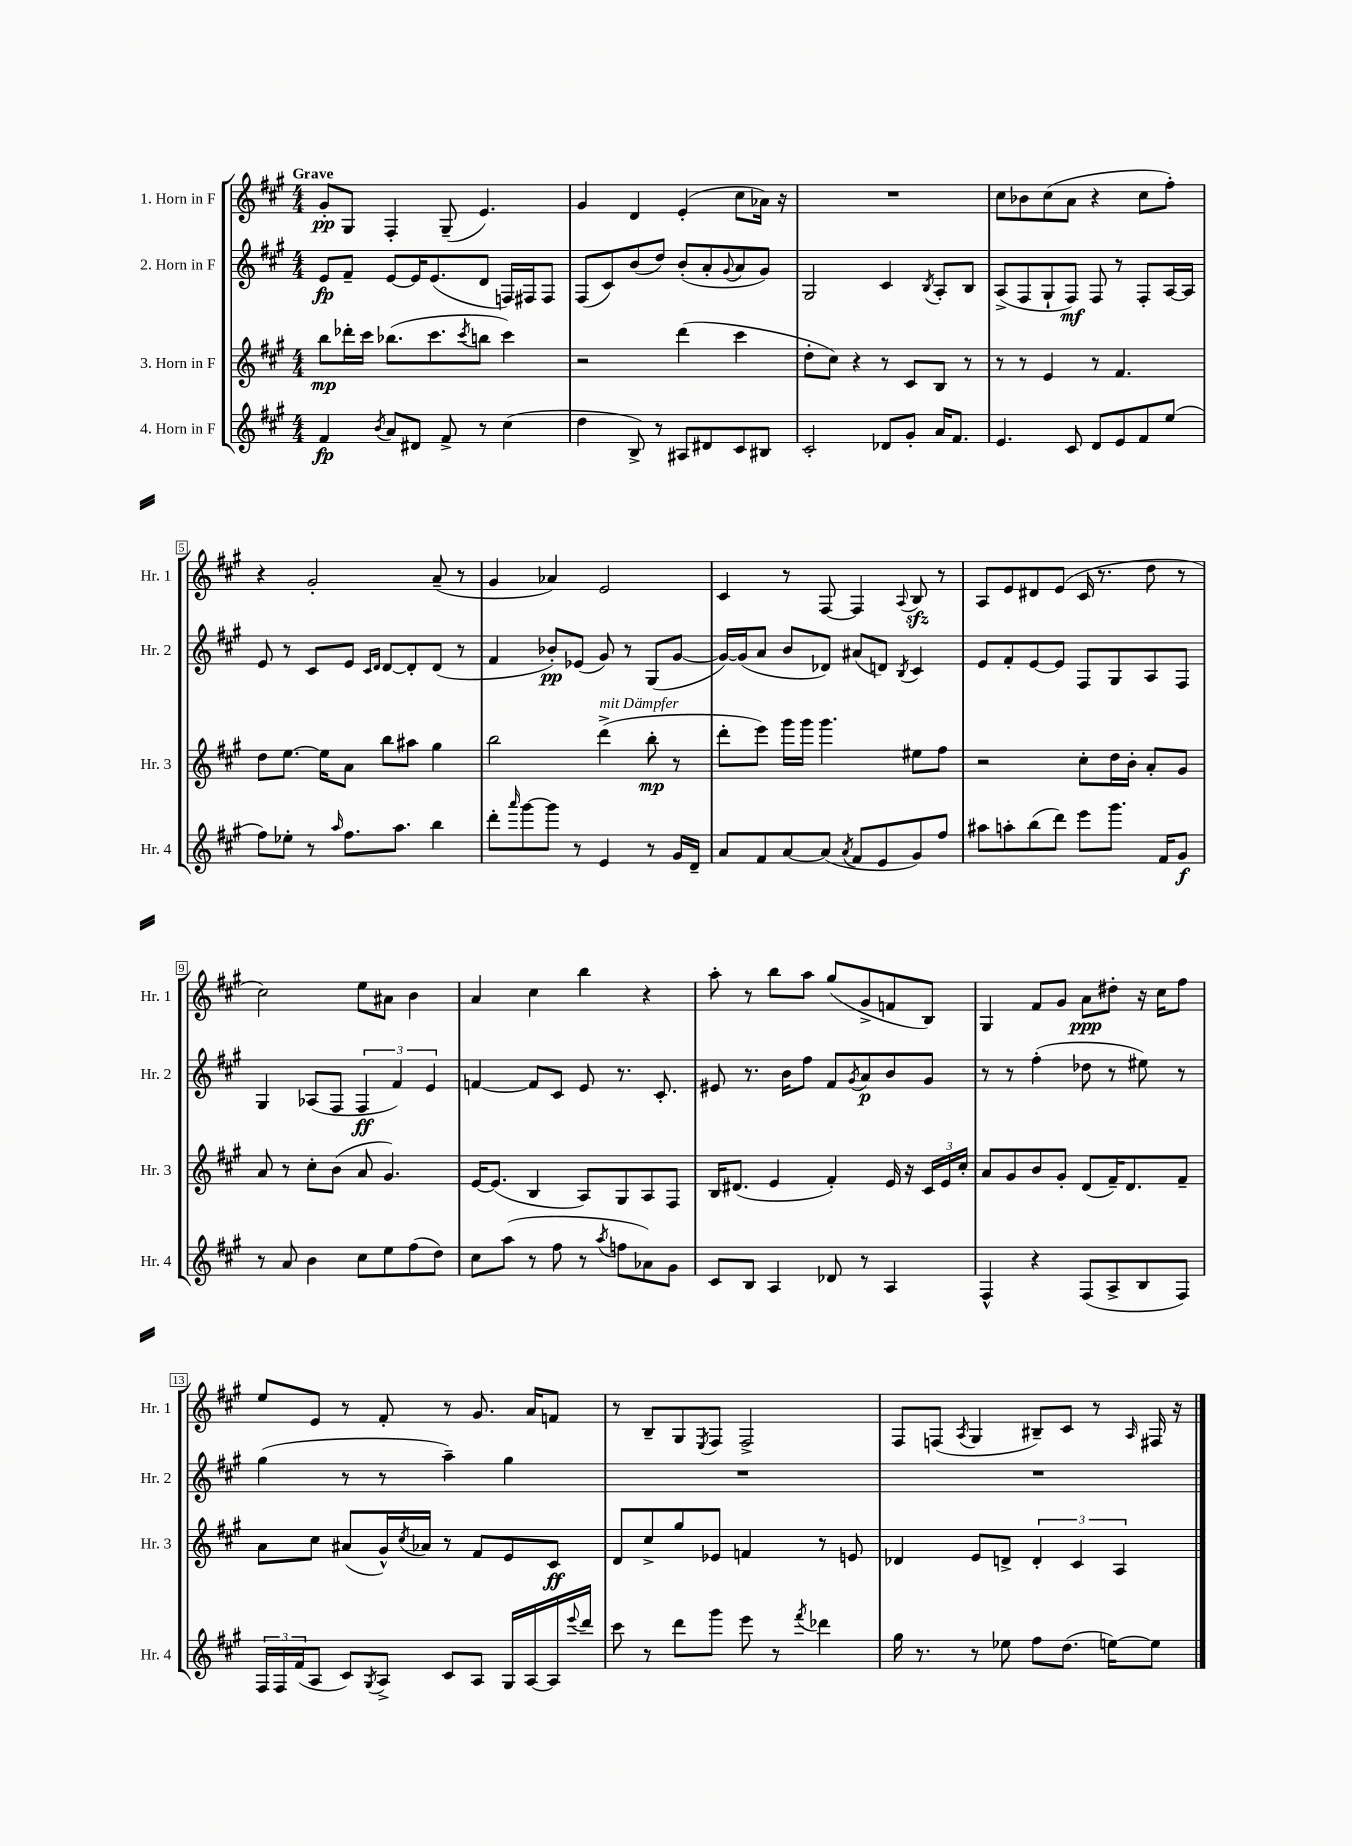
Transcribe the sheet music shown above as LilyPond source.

<<
\new StaffGroup <<
\new Staff = "s0" \with { instrumentName = "1. Horn in F" shortInstrumentName = "Hr. 1" } {
    \clef treble \key a \major \numericTimeSignature \time 4/4 \tempo "Grave"
    gis'8-.\pp gis8 fis4-. gis8--( e'4.) |
    gis'4 d'4 e'4-.( cis''8 aes'16) r16 |
    R1 |
    cis''8 bes'8 cis''8( a'8 r4 cis''8 fis''8-.) |
    r4 gis'2-. a'8--( r8 |
    gis'4 aes'4) e'2 |
    cis'4 r8 fis8~ fis4 \appoggiatura { a8 } b8\sfz r8 |
    a8 e'8 dis'8 e'8( cis'16 r8. d''8 r8 |
    cis''2) e''8 ais'8 b'4 |
    a'4 cis''4 b''4 r4 |
    a''8-. r8 b''8 a''8 gis''8( gis'8-> f'8 b8) |
    gis4 fis'8 gis'8 a'8\ppp dis''8-. r16 cis''16 fis''8 |
    e''8 e'8 r8 fis'8-. r8 gis'8. a'16 f'8 |
    r8 b8-- gis8 \acciaccatura { e8 } fis8 fis2-> |
    fis8 f8( \acciaccatura { a8 } gis4 bis8--) cis'8 r8 \grace { a16 } fis16 r16 \bar "|." |
}
\new Staff = "s1" \with { instrumentName = "2. Horn in F" shortInstrumentName = "Hr. 2" } {
    \clef treble \key a \major \numericTimeSignature \time 4/4
    e'8\fp fis'8-- e'8~ e'16 e'8.( d'8 f16) fis16 fis8 |
    fis8( cis'8) b'8( d''8) b'8-.( a'8-. \appoggiatura { gis'8 } a'8 gis'8) |
    gis2 cis'4 \acciaccatura { b8 } a8-. b8 |
    a8->( fis8 gis8-! fis8\mf) fis8 r8 fis8-. a16~ a16 |
    e'8 r8 cis'8 e'8 \grace { cis'16 d'16 } d'8~ d'8-. d'8( r8 |
    fis'4 bes'8-.\pp) ees'8( gis'8) r8 gis8( gis'8~ |
    gis'16~) gis'16( a'8 b'8 des'8) ais'8( d'8) \acciaccatura { b8 } cis'4 |
    e'8 fis'8-. e'8~ e'8 fis8 gis8 a8 fis8 |
    gis4 aes8( fis8 \tuplet 3/2 { fis4\ff fis'4) e'4 } |
    f'4~ f'8 cis'8 e'8 r8. cis'8.-. |
    eis'8 r8. b'16 fis''8 fis'8 \acciaccatura { gis'8 } a'8\p b'8 gis'8 |
    r8 r8 fis''4-.( des''8 r8 eis''8) r8 |
    gis''4( r8 r8 a''4--) gis''4 |
    R1 |
    R1 \bar "|." |
}
\new Staff = "s2" \with { instrumentName = "3. Horn in F" shortInstrumentName = "Hr. 3" } {
    \clef treble \key a \major \numericTimeSignature \time 4/4
    b''8\mp des'''16-. cis'''16 bes''8.( cis'''8. \acciaccatura { cis'''8 } b''8 cis'''4) |
    r2 d'''4( cis'''4 |
    d''8-. cis''8) r4 r8 cis'8 b8 r8 |
    r8 r8 e'4 r8 fis'4. |
    d''8 e''8.~ e''16 a'8 b''8 ais''8 gis''4 |
    b''2 d'''4->^\markup { \italic "mit Dämpfer" }( b''8-.\mp r8 |
    d'''8-. e'''8) gis'''16 gis'''16 gis'''4. eis''8 fis''8 |
    r2 cis''8-. d''16 b'16-. a'8-. gis'8 |
    a'8 r8 cis''8-. b'8( a'8 gis'4.) |
    e'16~ e'8.( b4 a8) gis8 a8 fis8 |
    b16 dis'8.( e'4 fis'4-.) e'16 r16 \tuplet 3/2 { cis'16 e'16 cis''16-. } |
    a'8 gis'8 b'8 gis'8-. d'8( fis'16--) d'8. fis'8-- |
    a'8 cis''8 ais'8( gis'16-^) \acciaccatura { cis''8 } aes'16 r8 fis'8 e'8 cis'8\ff |
    d'8 cis''8-> gis''8 ees'8 f'4 r8 e'8 |
    des'4 e'8 d'8-> \tuplet 3/2 { d'4-. cis'4 a4 } \bar "|." |
}
\new Staff = "s3" \with { instrumentName = "4. Horn in F" shortInstrumentName = "Hr. 4" } {
    \clef treble \key a \major \numericTimeSignature \time 4/4
    fis'4\fp \acciaccatura { b'8 } a'8 dis'8 fis'8-> r8 cis''4( |
    d''4 b8->) r8 ais8 dis'8 cis'8 bis8 |
    cis'2-. des'8 gis'8-. a'16 fis'8. |
    e'4. cis'8 d'8 e'8 fis'8 e''8( |
    fis''8) ees''8-. r8 \grace { a''16 } fis''8. a''8. b''4 |
    d'''8-. \grace { a'''16 } gis'''8~ gis'''8 r8 e'4 r8 gis'16 d'16-- |
    a'8 fis'8 a'8~ a'8( \acciaccatura { a'8 } fis'8 e'8 gis'8) fis''8 |
    ais''8 a''8-. b''8( d'''8) e'''8 gis'''8. fis'16 gis'8\f |
    r8 a'8 b'4 cis''8 e''8 fis''8( d''8) |
    cis''8 a''8( r8 fis''8 r8 \acciaccatura { a''8 } f''8 aes'8) gis'8 |
    cis'8 b8 a4 des'8 r8 a4 |
    fis4-^ r4 fis8( a8-> b8 fis8) |
    \tuplet 3/2 { fis16 fis16 fis'16( } a8 cis'8) \acciaccatura { gis8 } a8-> cis'8 a8 gis16 a16~ a16 \appoggiatura { e'''8 } d'''16 |
    cis'''8 r8 d'''8 gis'''8 e'''8 r8 \acciaccatura { fis'''8 } des'''4 |
    gis''16 r8. r8 ees''8 fis''8 d''8.( e''16~) e''8 \bar "|." |
}
>>
>>
\layout { \context { \Score \override BarNumber.stencil = #(make-stencil-boxer 0.1 0.3 ly:text-interface::print) } }
